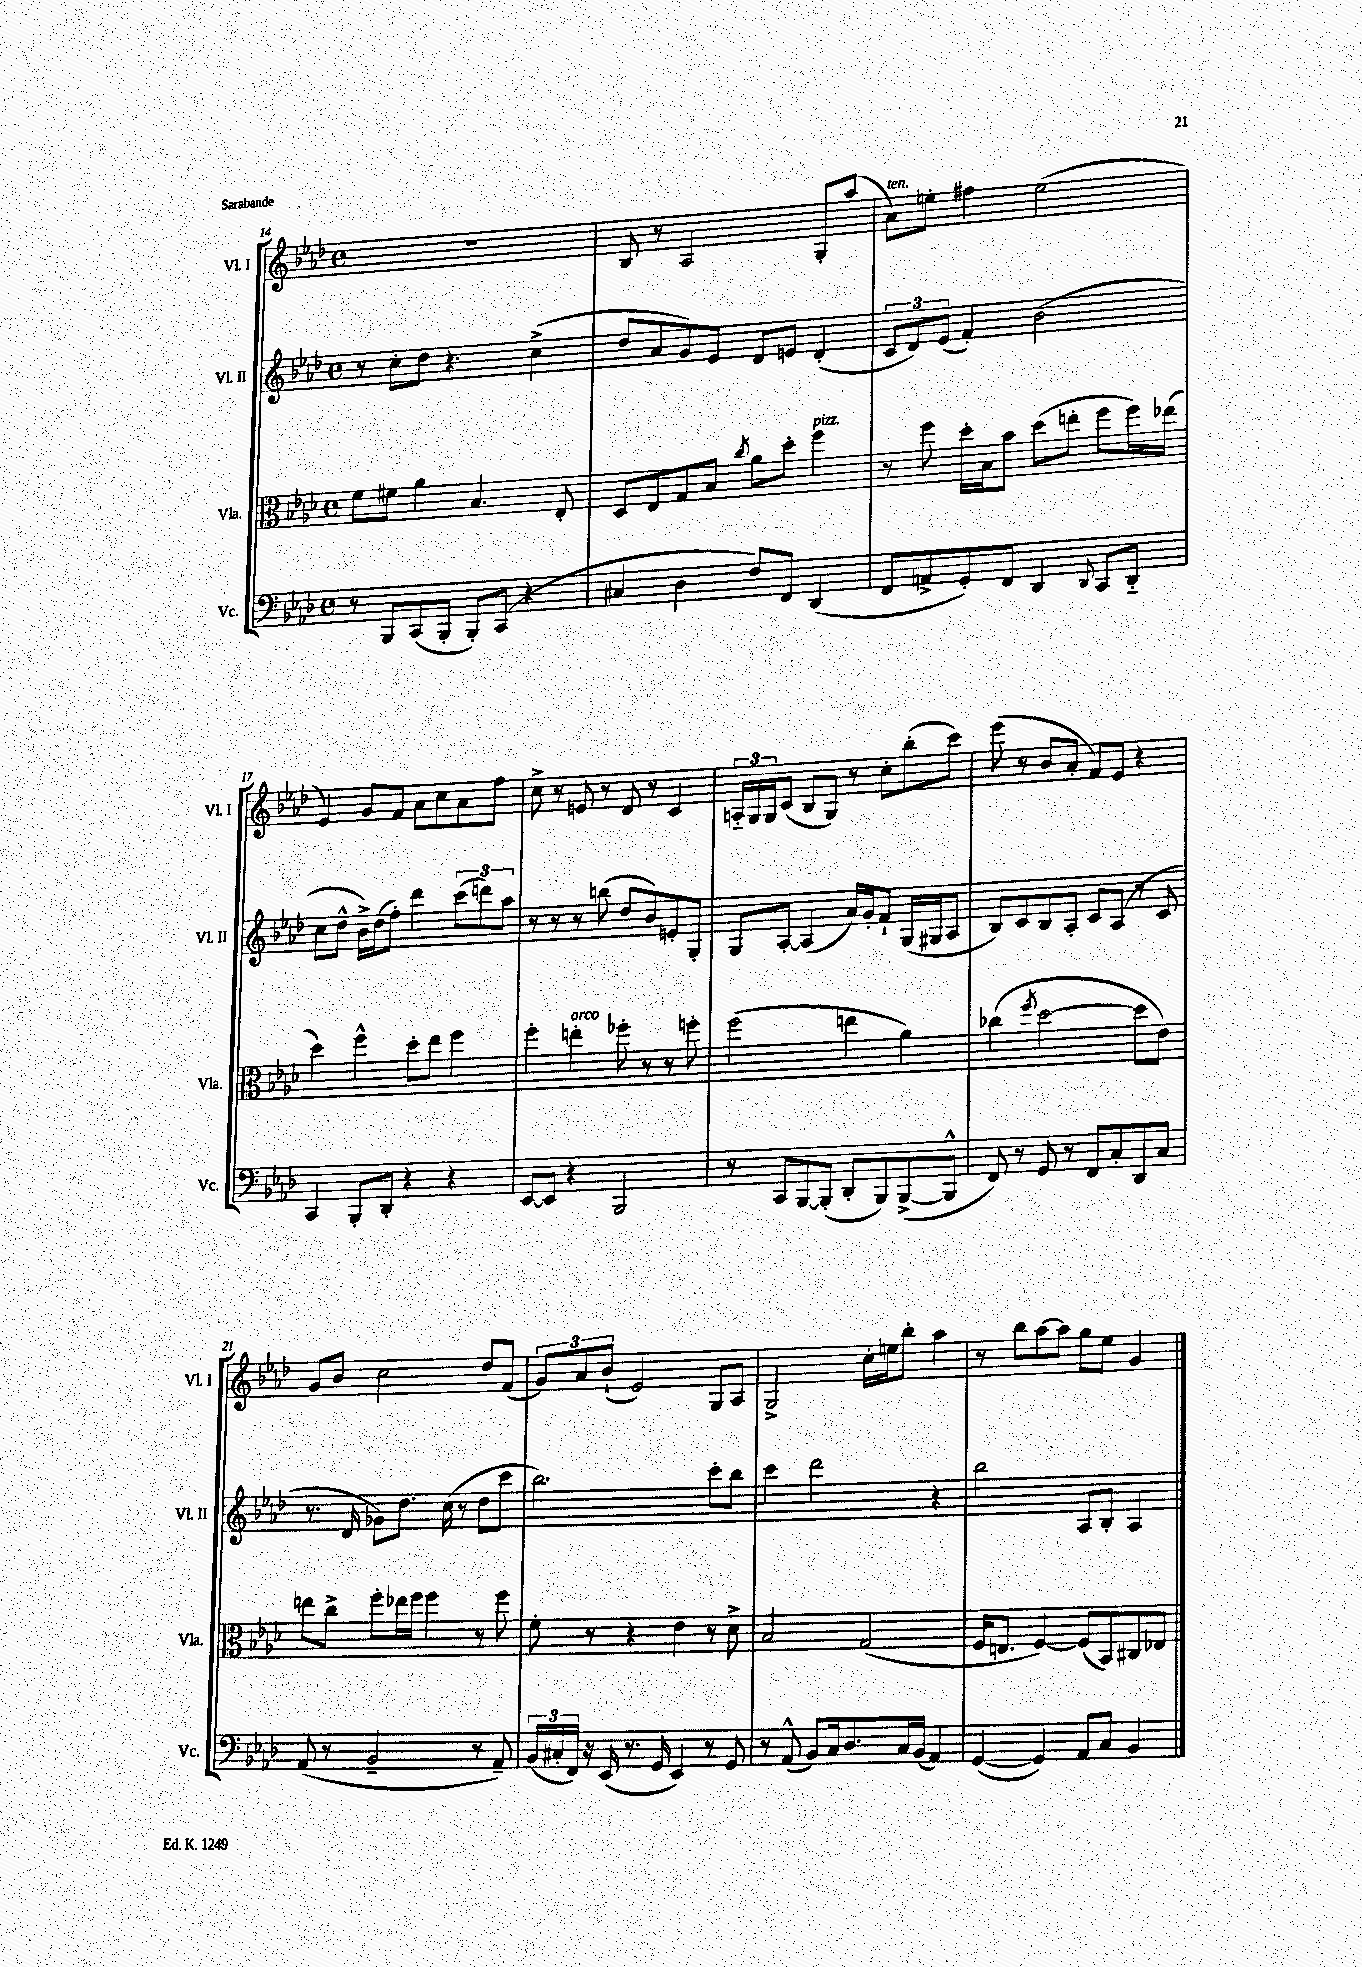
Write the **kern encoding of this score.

**kern	**kern	**kern	**kern
*staff4	*staff3	*staff2	*staff1
*clefF4	*clefC3	*clefG2	*clefG2
*k[b-e-a-d-]	*k[b-e-a-d-]	*k[b-e-a-d-]	*k[b-e-a-d-]
*M4/4	*M4/4	*M4/4	*M4/4
*met(c)	*met(c)	*met(c)	*met(c)
8r	8f\L	8r	1r
8BBB-/L	8f#\J	8cc'\L	.
(8CC/	4a-\	8dd-\J	.
8BBB-'/J	.	4.r	.
8BBB-'/L)	4.B-/	.	.
(8CC/J	.	.	.
4r	.	(4cc^\	.
.	8E-'/	.	.
=	=	=	=
4C#/	8D-/L	8dd-/L	8B-/
.	8E-/	8a-/	8r
4D-\	8G/	8g/)	2A-/
.	8B-/J	8e-/J	.
.	8qcc/	.	.
8F/L)	8a-\L	8d-/L	.
8FF/J	8dd-'\J	8e/J	.
(4DD-/	4ff\	(4d-'/	8G'/L
.	.	.	(8aa-/J
=	=	=	=
8FF/L	8r	12c/L	8a-\L)
.	.	12d-/)	.
8AA^/	8ff\	.	8ee'\J
.	.	(12e-/J	.
8GG'/)	16dd-'\LL	4f'/)	4ff#\
.	16B-\J	.	.
8FF/J	8b-\J	.	.
4DD-/	(8dd-\L	(2b-\	(2ee\
.	8ee'\J	.	.
8qqDD-/	.	.	.
8CC/L	8ff\L	.	.
8DD-'~/J	16ff\L)	.	.
.	(16ee-\JJ	.	.
=	=	=	=
4CC/	4dd-\)	8cc\L	4e-/)
.	.	8dd-^^\J	.
8BBB-'/L	4ff^^\	16b-^\LL)	8g/L
.	.	(16dd-\J	.
8DD-'/J	.	8ff'\J)	8f/J
4r	8dd-'\L	4ddd-\	8a-\L
.	8ee-\J	.	8cc\
4r	4ff\	(12ccc\L	8a-\
.	.	12ddd\)	.
.	.	.	8ff\J
.	.	12aa-\J	.
=	=	=	=
[8EE-/L	4ff'\	8r	8cc^\
8EE-/]J	.	8r	8r
4r	4ee'\	8r	8e/
.	.	(8bb\	8r
2BBB-/	8ff-'\	8dd-/L	8d-/
.	8r	8b-/)	8r
.	8r	8e'/	4c/
.	8ff'\	8G'/J	.
=	=	=	=
8r	(2ff\	8G/L	24A'~/LL
.	.	.	24G/
.	.	.	24G/J
8CC/L	.	[8A-'/J	(8c/J
[8BBB-/	.	(4A-/]	8B-/L
(8BBB-'/]J	.	.	8G/J)
8DD-'/L	4ee\	16a-/LL)	8r
.	.	16g'/J	.
8BBB-/)	.	8f`/J	8cc'\L
([8BBB-^/	4a-\)	(16G/LL	(8bb-'\
.	.	16G#/J	.
8BBB-^^/]J	.	8A-/J	8ccc\J)
=	=	=	=
8FF/)	(4cc-\	8B-/L)	(8eee-\
8r	.	8c/	8r
.	8qff/	.	.
8GG/	[2dd-\	8B-/	8b-/L
8r	.	8A-'/J	8a-'/J
8FF/L	.	8c/L	8f/L)
8C'/	.	(8A-/J	8e-/J
8DD-/	8dd-\]L	8r	4r
8C/J	8e-\J)	8c/	.
=	=	=	=
(8AA-/	8ee\L	8.r	8g/L
8r	8cc^\J	.	8b-/J
.	.	16d-/	.
2BB-~/	8ff'\L	8g-\L)	2cc\
.	16ee-\L	8.dd-\J	.
.	16ff\JJ	.	.
.	4ff\	.	.
.	.	(16cc\	.
.	.	8r	.
8r	8r	8dd-\L	8dd-/L
8AA-~/)	8ff\	8ccc\J	(8f/J
=	=	=	=
(24BB-/LL	8f'\	2.bb-\)	12g/L)
24C#'/	.	.	.
24FF/JJ)	.	.	12a-/
16r	8r	.	.
.	.	.	(12b-`/J
(16EE-/	.	.	.
8.r	4r	.	2e-/)
16GG/	.	.	.
4EE-/)	4e-\	.	.
8r	8r	8ccc'\L	8G/L
8GG/	8d-^\	8bb-\J	8A-/J
=	=	=	=
8r	2B-/	4ccc\	2G^/
(8AA-^^/	.	.	.
8BB-/L)	.	2ddd-\	.
16C/k	.	.	.
8.D-/	.	.	.
.	(2G/	.	16cc'\LL
.	.	.	16ee\J
16C/L	.	.	8bb-'\J
(16BB-/JJ	.	.	.
4AA-/)	.	4r	4aa-\
=	=	=	=
([4GG/	16F/LK	2bb-\	8r
.	8.E/J	.	.
.	.	.	8bb-\L
4GG/])	[4F/)	.	[8aa-\
.	.	.	8aa-\]J
8AA-/L	(8F/]L	8A-/L	8gg\L
8C/J	8BB-/)	8B-'/J	8ee-\J
4BB-/	8C#/	4A-/	4g/
.	8E-/J	.	.
==	==	==	==
*-	*-	*-	*-
